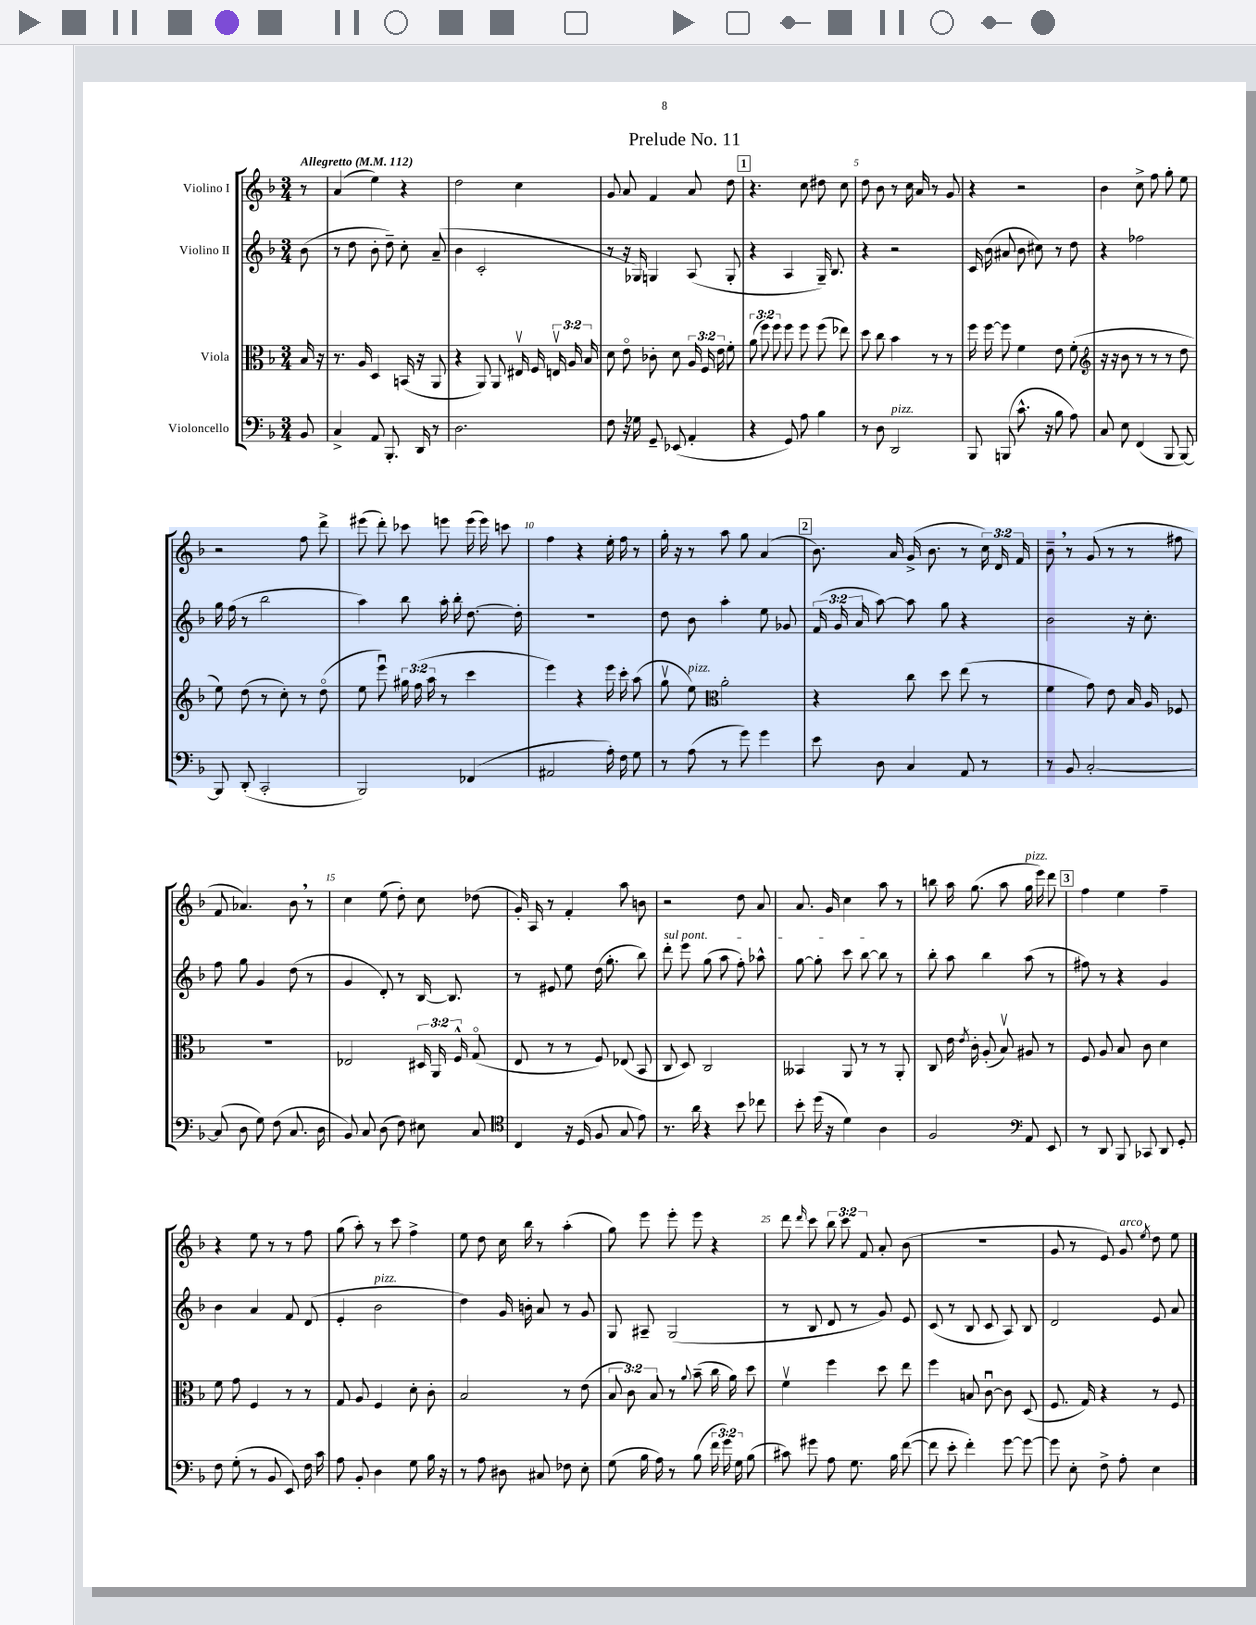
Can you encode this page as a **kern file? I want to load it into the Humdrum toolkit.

**kern	**kern	**kern	**kern
*part4	*part3	*part2	*part1
*staff4	*staff3	*staff2	*staff1
*I"Violoncello	*I"Viola	*I"Violino II	*I"Violino I
*clefF4	*clefC3	*clefG2	*clefG2
*k[b-]	*k[b-]	*k[b-]	*k[b-]
*M3/4	*M3/4	*M3/4	*M3/4
*MM112	*MM112	*MM112	*MM112
=	=	=	=
!	!	!	!LO:TX:a:B:t=Allegretto
8BB-/	16B-/	(8b-\	8r
.	16r	.	.
=1	=1	=1	=1
4C^/	8.r	8r	(4a/
.	.	8dd\	.
.	16A/	.	.
8AA/	4D/	8b-'\	4ee\)
8.BBB-'/	.	8dd~\)	.
.	(16BBn/	8cc'\	4r
16DD/	16r	.	.
8r	8AA/	(8a~/	.
=2	=2	=2	=2
2.D\	4r	4b-\	2dd\
.	8AA/)	2c'/	.
.	8AA/	.	.
.	16E#Xv/	.	4cc\
.	16F/	.	.
.	24Env/	.	.
.	24A/	.	.
.	24B-/	.	.
=3	=3	=3	=3
8F\	8d\	8r	8g/
16r	8e\	16r	8a/
16G-X\	.	16G-X/)	.
8GG~/	8c-X'\	4Gn/	4f/
(8EE-X/	8d\	.	.
4AA'/	24A/	(8A/	8a/
.	24F/	.	.
.	24e\	.	.
.	8f'\	8G'/	8dd\
!!LO:REH:place=s1:t=1
=4	=4	=4	=4
4r	(12a\	4r	4.r
.	12ff\)	.	.
.	12ff\	.	.
8GG/)	8ff\	4A/	.
8A\	8ff\	.	8cc\
4B-\	(8ff\	16G~/)	8dd#X\
.	.	8.B-/	.
.	8ee-X\)	.	8cc\
=5	=5	=5	=5
8r	8dd\	4r	8dd\
8D\	8cc\	.	8b-\
!LO:TX:a:i:t=pizz.	!	!	!
2DD/	4b-\	2r	8r
.	.	.	16cc\
.	.	.	16a/
.	8r	.	8r
.	8r	.	8g/
=6	=6	=6	=6
8BBB-/	16ff\	16c/	4r
.	[16ff\	(16b-\	.
(8BBBn/	8ff\]	8a#X/	.
8.c^^\	4f\	8b-\	2r
.	.	8cc#X\)	.
16r	.	.	.
8B-\	8e\	8r	.
8A\)	(8f'\	8dd\	.
=7	=7	=7	=7
*	*clefG2	*	*
8C/	16r	4r	4b-\
.	16r	.	.
8E\	8b-\	.	.
(4FF/	8r	2ff-X\	8cc^\
.	8r	.	8ff\
8BBB-/	8r	.	8gg'\
[8BBB-/)	8dd\	.	8ee\
!!LO:LB:g=z
=8	=8	=8	=8
8BBB-/]	8ee\)	16gg\	2r
.	.	(16ff\	.
(8DD'/	(8dd\	8r	.
2CC'/	8r	2bb-\	.
.	8cc'\)	.	.
.	8r	.	8ff\
.	(8dd\	.	8ddd^\
=9	=9	=9	=9
2BBB-/)	8ee\	4aa\)	(8eee#X\
.	8eeeu\)	.	8ddd'\)
.	24gg#X\	8bb-\	8ccc-X\
.	(24ff\	.	.
.	24aa\	.	.
.	8r	16aa'\	8eeen\
.	.	16bb-'\	.
(4FF-X/	4ccc\	[8.dd\	(16eee\
.	.	.	16eee\)
.	.	.	8cccn\
.	.	16dd'\]	.
=10	=10	=10	=10
2AA#X/	4eee\)	2.r	4ff\
.	4r	.	4r
16A'\)	16eee\	.	16ee'\
16F\	16ccc'\	.	16ff\
8G\	(8aa\	.	8r
=11	=11	=11	=11
8r	8ggv\	8dd\	16gg'\
.	.	.	16r
!	!LO:TX:a:i:t=pizz.	!	!
(8A\	8ee\)	8b-\	8r
*	*clefC3	*	*
8r	2a'\	4aa'\	8aa\
8g\)	.	.	8gg\
4g\	.	8ee\	(4a/
.	.	8g-X/	.
!!LO:REH:place=s1:t=2
=12	=12	=12	=12
8e\	4r	(24f/	8.b-\)
.	.	24g/	.
.	.	24a/	.
8D\	.	[8aa\)	.
.	.	.	16a/
4C/	8cc\	8aa\]	(16g^/
.	.	.	8.b-\
.	8dd\	8gg\	.
8AA/	(8ee\	4r	8r
8r	8r	.	24cc\)
.	.	.	24d/
.	.	.	24f/
=13	=13	=13	=13
8r	4f\	2b-\	8b-~,\
8BB-/	.	.	8r
[2C'/	8g\)	.	(8g/
.	8e\	.	8r
.	16B-/	16r	8r
.	16A/	8.cc'\	.
.	8F-X/	.	8ff#X\
!!LO:LB:g=z
=14	=14	=14	=14
(8C/]	2.r	8ff\	8f/
8D\	.	8gg\	4.a-X/)
8G\)	.	4g/	.
(8F\	.	.	.
8.C/	.	(8dd\	8b-,\
.	.	8r	8r
16D\	.	.	.
=15	=15	=15	=15
8BB-/)	2E-X/	4g/	4cc\
8C/	.	.	.
(8D\	.	8d'/)	(8ee\
8F\)	.	8r	8dd'\)
8E#X\	24D#X/	[16B-/	8cc\
.	24AA/	.	.
.	.	8.B-/]	.
.	24F^^/	.	.
8C/	(8G/	.	(8dd-X\
=16	=16	=16	=16
*clefC4	*	*	*
4C/	8E/	8r	16g'/)
.	.	.	16A/
.	8r	8e#X/	8r
16r	8r	8ee\	4f'/
(16D/	.	.	.
8F/	8F/)	(16dd\	.
.	.	8.gg'\	.
8G/	(8E-X/	.	8aa\
8e\)	8BB-/	8bb-\)	8bn\
=17	=17	=17	=17
!	!	!LO:TX:a:i:t=sul pont.	!
8.r	8C/	8ddd'\	2r
.	8D/)	8eee\	.
16a\	.	.	.
4r	2C/	(8gg\	.
.	.	8aa\	.
8b-\	.	8ff'\)	8dd\
8cc-X\	.	8aa-X^^\	8a/
=18	=18	=18	=18
8b-'\	4BB--X/	[8gg\	8.a/
(16dd\	.	8gg'\]	.
16r	.	.	16g/
4d\)	8AA/	8ccc\	4cc\
.	8r	[8bb-\	.
4A\	8r	8bb-\]	8aa\
.	8AA'/	8r	8r
=19	=19	=19	=19
2F/	8C/	8bb-'\	8bbn\
.	16e\	8aa\	16aa\
.	8qe/	.	.
.	16c'\	.	(8.gg\
.	(8A'/	4bb-\	.
.	8B-v/)	.	8aa\
*clefF4	*	*	*
!	!	!	!LO:TX:a:i:t=pizz.
8AA/	8A#X/	(8aa\	16gg\
.	.	.	16eee\)
8EE/	8r	8r	8ddd\
!!LO:REH:place=s1:t=3
=20	=20	=20	=20
8r	8F/	8ff#X\)	4ff\
8DD/	8A/	8r	.
8BBB-/	8B-/	4r	4ee\
8CC-X/	8c\	.	.
8DD/	4d\	4g/	4ff~\
8GG'/	.	.	.
!!LO:LB:g=z
=21	=21	=21	=21
8F\	8f\	4b-\	4r
(8G'\	8g\	.	.
8r	4F/	4a/	8ee\
8BB-/	.	.	8r
8EE/)	8r	8f/	8r
16F\	8r	(8d/	8ff\
16c\	.	.	.
=22	=22	=22	=22
8A\	8G/	4e'/	(8gg\
8BB-'/	8A/	.	8aa'\)
!	!	!LO:TX:a:i:t=pizz.	!
4D\	4F/	2b-\	8r
.	.	.	8ccc\
8G\	8d'\	.	4ff^\
16B-\	8c'\	.	.
16r	.	.	.
=23	=23	=23	=23
8r	2B-/	4dd\)	8ee\
8A\	.	.	8dd\
8D#X\	.	16g/	16cc\
.	.	16bn'\	16bb-\
8C#X/	.	8a/	8r
8F-X\	8r	8r	(4aa'\
8E'\	(8e\	8g/	.
=24	=24	=24	=24
(8G\	12B-/	8G/	8gg\)
.	12c\)	.	.
16B-\	.	8A#X~/	8eee\
.	12B-/	.	.
16A\)	.	.	.
8r	8r	(2G/	8eee'\
.	8qqa/	.	.
(8B-\	(8b-~\	.	8eee\
24f\	16cc\	.	4r
24g\)	.	.	.
.	16a\)	.	.
24G\	.	.	.
(8B-\	8dd\	.	.
=25	=25	=25	=25
8c#X\)	4fv\	8r	8ddd\
.	.	.	16qqddd/
8g#X\	.	8B-/	8ccc\
8A\	4ff\	8d/	12bb-\
.	.	.	12ccc\
8.G\	.	8r	.
.	.	.	12f/
.	8dd\	8g/)	8a'/
16B-\	.	.	.
([8f\	8ee\	8e/	(8b-\
=26	=26	=26	=26
8f\]	4ff\	(8c/	2.r
8e'\	.	8r	.
4f'\)	8Bn/	8B-/	.
.	[8cu\	8c/	.
[8g\	8c\]	8A/)	.
8g\_	(8D/	8B-/	.
=27	=27	=27	=27
8g\]	8.F/	2d/	8g/
8E'\	.	.	8r
.	16G/)	.	.
8F^\	4r	.	8e/)
!	!	!	!LO:TX:a:i:t=arco
8A'\	.	.	8g/
.	.	.	8qee/
4E\	8r	8e/	8dd\
.	8F/	8a/	8ee\
==	==	==	==
*-	*-	*-	*-
